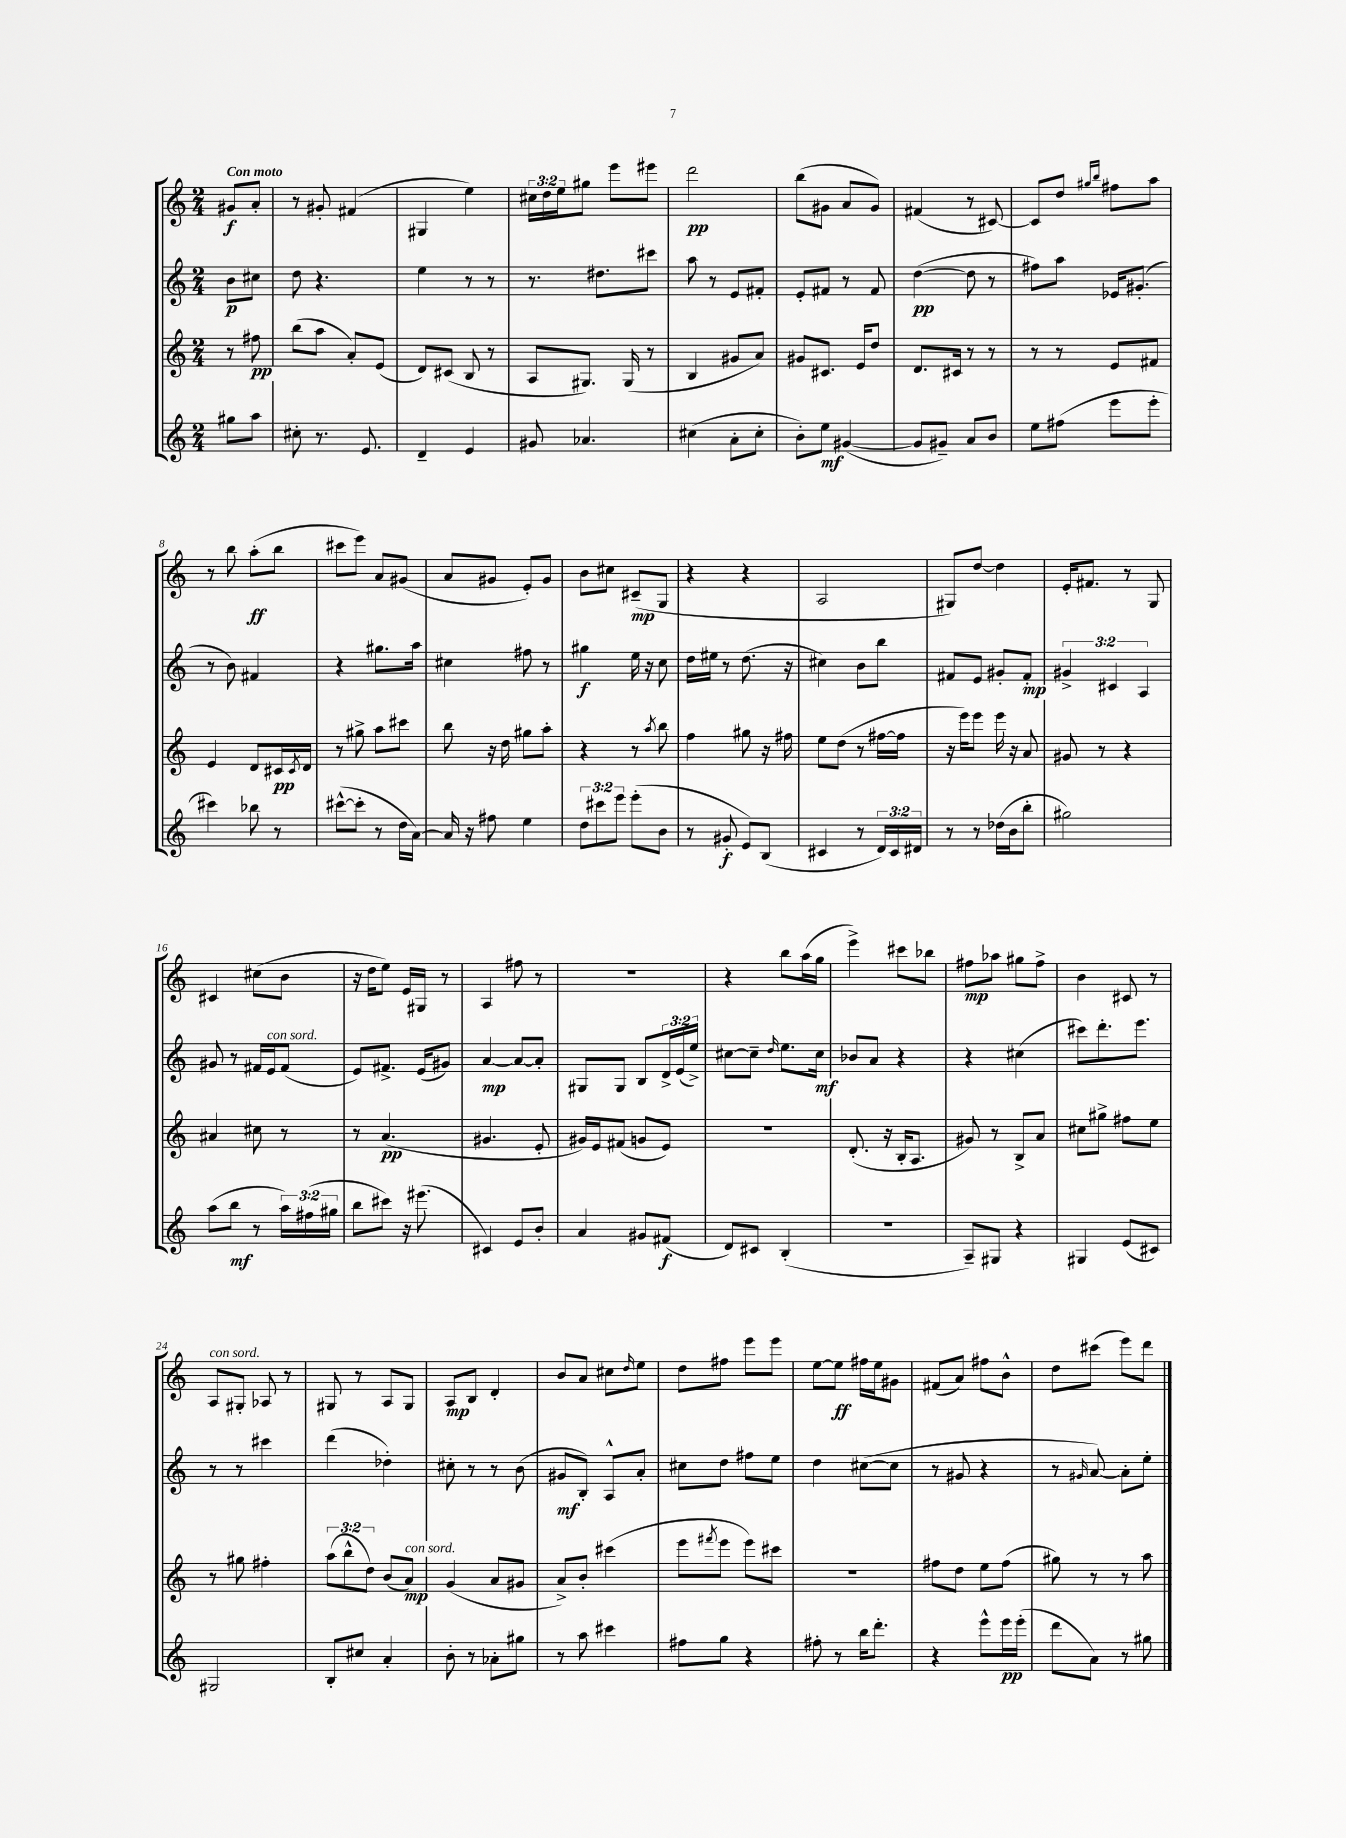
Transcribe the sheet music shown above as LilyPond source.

<<
\new StaffGroup <<
\new Staff = "s0" {
    \clef treble \key c \major \numericTimeSignature \time 2/4 \override Staff.TupletNumber.text = #tuplet-number::calc-fraction-text \partial 4 \tempo "Con moto"
    gis'8\f a'8-. |
    r8 gis'8-. fis'4( |
    gis4 e''4) |
    \tuplet 3/2 { cis''16 d''16 e''16 } gis''8 e'''8 eis'''8 |
    d'''2\pp |
    b''8( gis'8 a'8 gis'8) |
    fis'4( r8 cis'8~) |
    cis'8 d''8 \grace { gis''16 b''16 } fis''8 a''8 |
    r8 b''8 a''8-.\ff( b''8 |
    cis'''8 e'''8) a'8 gis'8( |
    a'8 gis'8 e'8-.) gis'8 |
    b'8 cis''8 cis'8--\mp( g8 |
    r4 r4 |
    a2 |
    gis8) d''8~ d''4 |
    e'16-. fis'8. r8 g8 |
    cis'4 cis''8( b'8 |
    r16 d''16 e''8) e'16 gis16 r8 |
    a4 fis''8 r8 |
    r2 |
    r4 b''8 a''16( g''16 |
    e'''4->) cis'''8 bes''8 |
    fis''8\mp aes''8 gis''8 fis''8-> |
    b'4 cis'8 r8 |
    a8^\markup { \italic "con sord." } gis8-. aes8 r8 |
    gis8 r8 a8 gis8 |
    a8\mp b8 d'4-. |
    b'8 a'8 cis''8 \grace { d''16 } e''8 |
    d''8 fis''8 e'''8 e'''8 |
    e''8~ e''8\ff fis''16 e''16 gis'8 |
    fis'8( a'8) fis''8 b'8-^ |
    d''8 cis'''8( e'''8) d'''8 \bar "|." |
}
\new Staff = "s1" {
    \clef treble \key c \major \numericTimeSignature \time 2/4 \override Staff.TupletNumber.text = #tuplet-number::calc-fraction-text \partial 4
    b'8\p cis''8 |
    d''8 r4. |
    e''4 r8 r8 |
    r8. dis''8. cis'''8 |
    a''8 r8 e'8 fis'8-. |
    e'8-. fis'8 r8 fis'8 |
    d''4~\pp( d''8 r8 |
    fis''8) a''8 ees'16 gis'8.-.( |
    r8 b'8) fis'4 |
    r4 gis''8. a''16 |
    cis''4 fis''8 r8 |
    gis''4\f e''16 r16 c''8 |
    d''16 eis''16 r8 d''8.( r16 |
    cis''4) b'8 b''8 |
    fis'8 e'8 gis'8-. fis'8-.\mp |
    \tuplet 3/2 { gis'4-> cis'4 a4 } |
    gis'8 r8 fis'16 e'16^\markup { \italic "con sord." } fis'8( |
    e'8) fis'8.-> e'16( gis'8) |
    a'4~\mp a'8~ a'8-. |
    gis8 gis8 b8 \tuplet 3/2 { d'16-> e'16( e''16->) } |
    cis''8~ cis''8-- \grace { d''16 } e''8. cis''16\mf |
    bes'8 a'8 r4 |
    r4 cis''4( |
    cis'''8) d'''8.-. e'''8. |
    r8 r8 cis'''4 |
    d'''4( des''4-.) |
    cis''8-. r8 r8 b'8( |
    gis'8\mf b8-.) a8-^ a'8-. |
    cis''8 d''8 fis''8 e''8 |
    d''4 cis''8~( cis''8 |
    r8 gis'8 r4 |
    r8 \grace { gis'16 } a'8~) a'8-. e''8-. \bar "|." |
}
\new Staff = "s2" {
    \clef treble \key c \major \numericTimeSignature \time 2/4 \override Staff.TupletNumber.text = #tuplet-number::calc-fraction-text \partial 4
    r8 fis''8\pp |
    b''8( a''8 a'8-.) e'8( |
    d'8) cis'8( b8 r8 |
    a8 gis8.) gis16( r8 |
    b4 gis'8 a'8) |
    gis'8 cis'8. e'16 d''8 |
    d'8. cis'16 r8 r8 |
    r8 r8 e'8 fis'8 |
    e'4 d'8 cis'16\pp \acciaccatura { cis'8 } d'16 |
    r8 gis''8-> a''8 cis'''8 |
    b''8 r16 d''16 gis''8 a''8-. |
    r4 r8 \acciaccatura { a''8 } b''8 |
    f''4 gis''8 r16 fis''16 |
    e''8 d''8( r8 fis''16~ fis''16 |
    r16 e'''16) e'''8 e'''16 r16 a'8 |
    gis'8 r8 r4 |
    ais'4 cis''8 r8 |
    r8 a'4.\pp( |
    gis'4. e'8-. |
    gis'16) e'16 fis'8( g'8 e'8) |
    r2 |
    d'8.-.( r16 b16-. a8. |
    gis'8) r8 b8-> a'8 |
    cis''8 gis''8-> fis''8 e''8 |
    r8 gis''8 fis''4-. |
    \tuplet 3/2 { a''8( b''8-^ d''8) } b'8( a'8\mp^\markup { \italic "con sord." }) |
    g'4( a'8 gis'8 |
    a'8->) b'8-. cis'''4( |
    e'''8 \acciaccatura { fis'''8 } e'''8 e'''8) cis'''8 |
    r2 |
    fis''8 d''8 e''8 fis''8( |
    gis''8) r8 r8 a''8 \bar "|." |
}
\new Staff = "s3" {
    \clef treble \key c \major \numericTimeSignature \time 2/4 \override Staff.TupletNumber.text = #tuplet-number::calc-fraction-text \partial 4
    gis''8 a''8 |
    cis''8-. r8. e'8. |
    d'4-- e'4 |
    gis'8 aes'4. |
    cis''4( a'8-. cis''8-. |
    b'8-.) e''8\mf gis'4~( |
    gis'8 gis'8--) a'8 b'8 |
    e''8 fis''8( e'''8 e'''8-. |
    cis'''4) bes''8 r8 |
    cis'''8~-^( cis'''8-. r8 d''16 a'16~) |
    a'16 r16 fis''8 e''4 |
    \tuplet 3/2 { d''8 cis'''8 e'''8 } e'''8-.( b'8 |
    r8 gis'8-.\f e'8) b8( |
    cis'4 r8 \tuplet 3/2 { d'16) cis'16 dis'16 } |
    r8 r8 des''16( b'16 b''8-. |
    gis''2) |
    a''8( b''8\mf r8 \tuplet 3/2 { a''16) fis''16( gis''16 } |
    b''8 cis'''8) r16 eis'''8.( |
    cis'4) e'8 b'8-. |
    a'4 gis'8 fis'8\f( |
    d'8) cis'8 b4-.( |
    r2 |
    a8--) gis8 r4 |
    gis4 e'8( cis'8) |
    gis2 |
    b8-. cis''8 a'4-. |
    b'8-. r8 aes'8-. gis''8 |
    r8 a''8 cis'''4 |
    fis''8 g''8 r4 |
    fis''8-. r8 b''16 d'''8.-. |
    r4 e'''8-^ e'''16\pp e'''16-.( |
    d'''8 a'8) r8 gis''8 \bar "|." |
}
>>
>>
